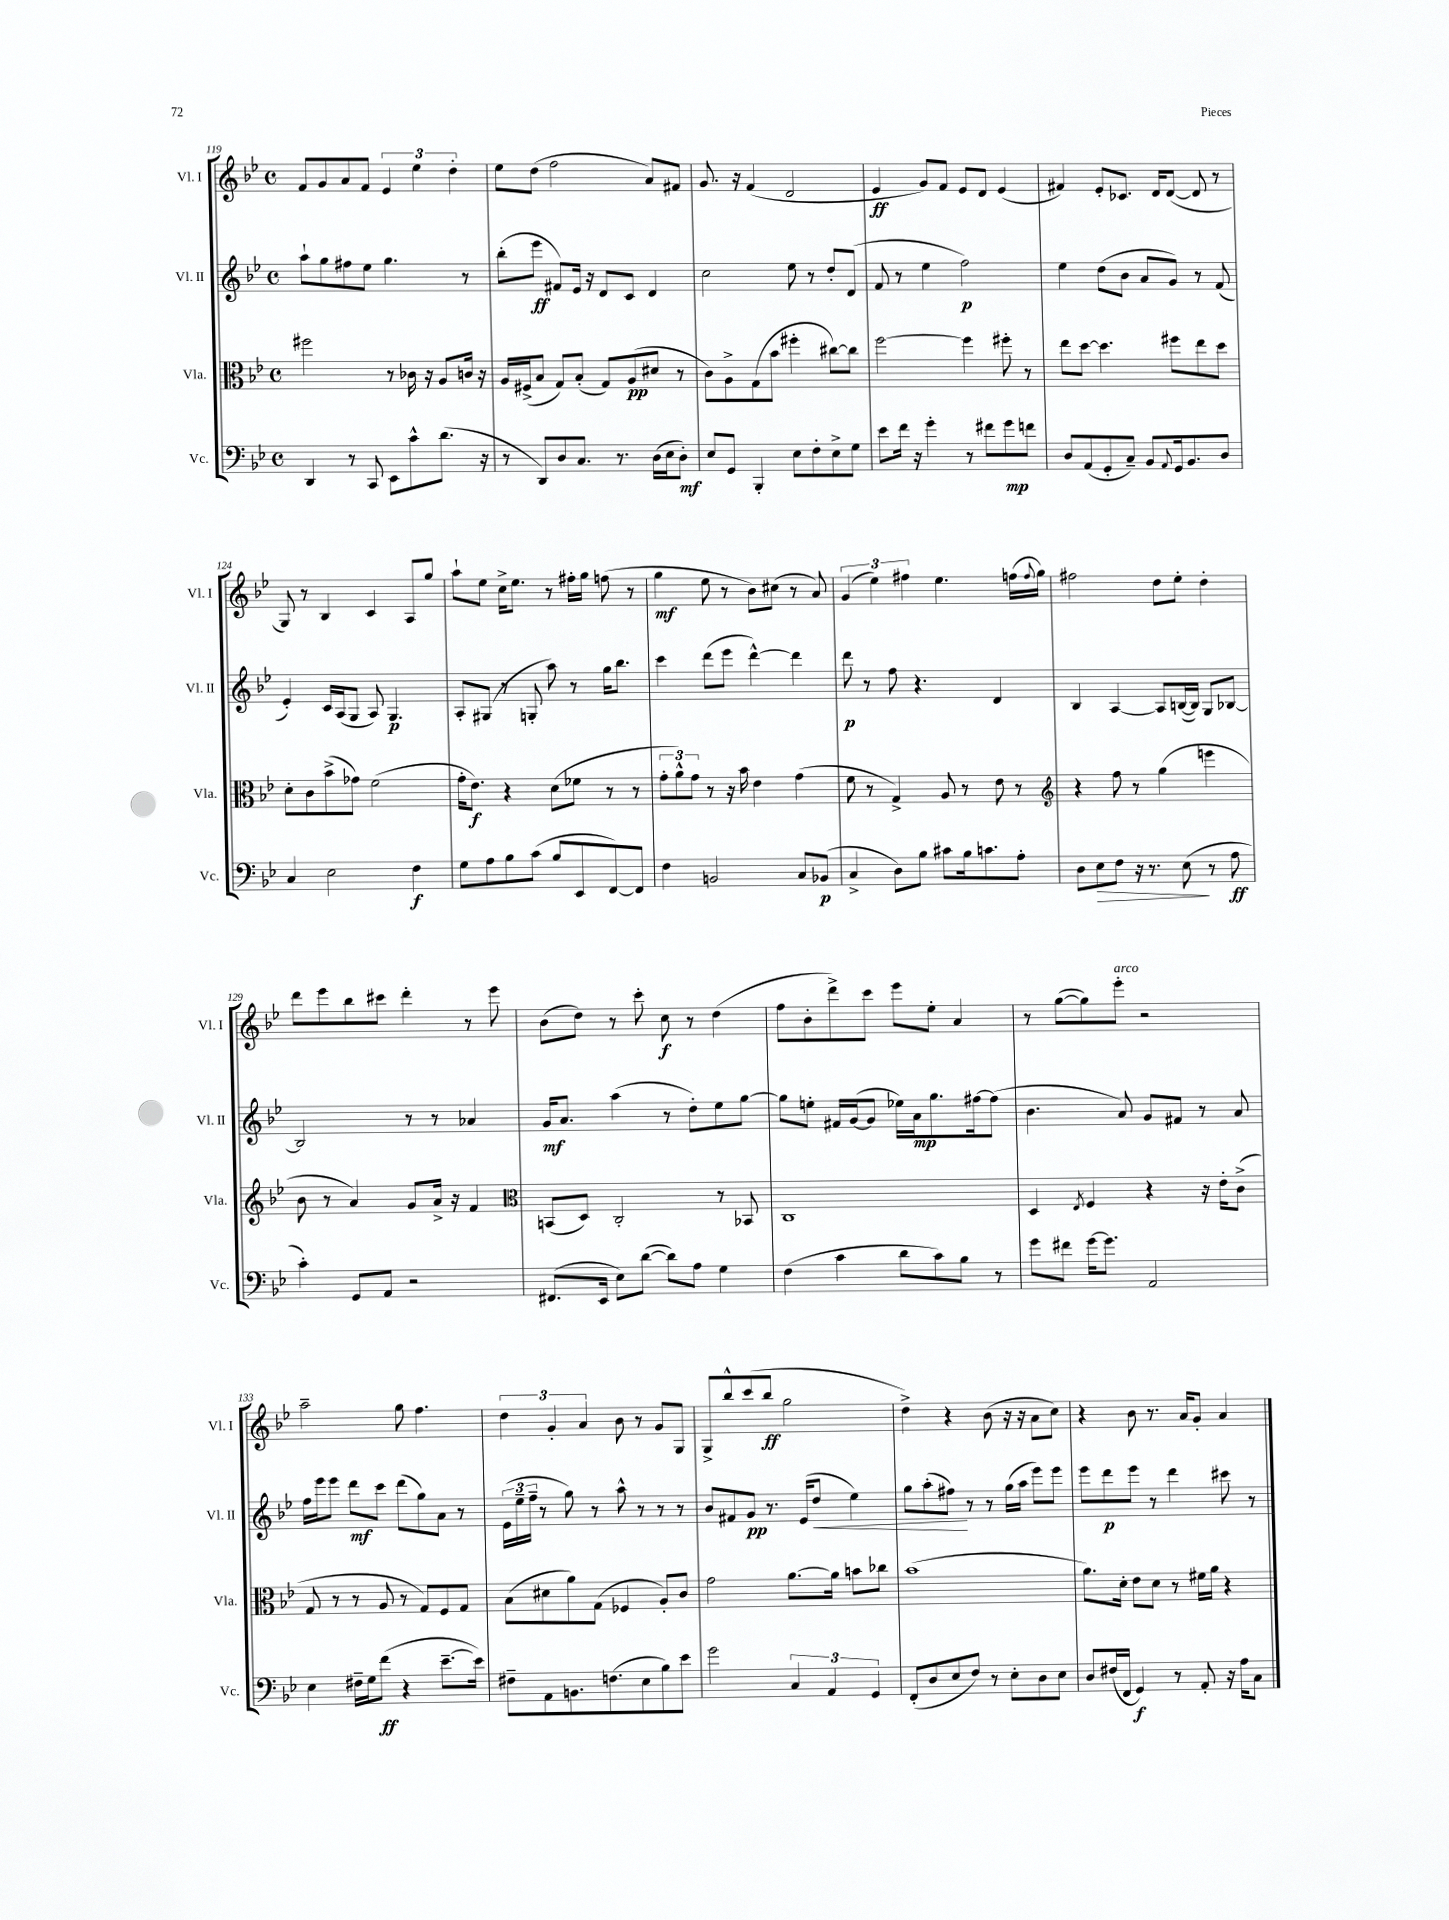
<<
\new StaffGroup <<
\new Staff = "s0" \with { instrumentName = "Vl. I" shortInstrumentName = "Vl. I" } {
    \clef treble \key bes \major \defaultTimeSignature \time 4/4
    f'8 g'8 a'8 f'8 \tuplet 3/2 { ees'4 ees''4 d''4-. } |
    ees''8 d''8( f''2 a'8) fis'8 |
    g'8. r16 f'4( d'2 |
    ees'4\ff g'8) f'8 ees'8 d'8 ees'4( |
    fis'4) ees'8-. ces'8. d'16 d'8~( d'8 r8 |
    g8) r8 bes4 c'4 a8 g''8 |
    a''8-! ees''8 c''16-> ees''8. r8 fis''16-. g''16 f''8( r8 |
    g''4\mf ees''8 r8 bes'8) cis''8( r8 a'8) |
    \tuplet 3/2 { g'4( ees''4) fis''4 } ees''4. f''16( \appoggiatura { f''8 } g''16) |
    fis''2 d''8 ees''8-. d''4-. |
    d'''8 ees'''8 bes''8 cis'''8 d'''4-. r8 ees'''8 |
    bes'8( d''8) r8 c'''8-. c''8\f r8 d''4( |
    f''8 bes'8-. d'''8->) c'''8 ees'''8 ees''8-. a'4 |
    r8 g''8~( g''8) ees'''8-.^\markup { \italic "arco" } r2 |
    a''2-- g''8 f''4. |
    \tuplet 3/2 { d''4 g'4-. a'4 } bes'8 r8 g'8 g8 |
    g8-> bes''8-^ c'''8( bes''8\ff g''2 |
    d''4->) r4 bes'8( r16 r16 a'8 c''8) |
    r4 bes'8 r8. a'16 g'8-. a'4 \bar "|." |
}
\new Staff = "s1" \with { instrumentName = "Vl. II" shortInstrumentName = "Vl. II" } {
    \clef treble \key bes \major \defaultTimeSignature \time 4/4
    a''8-! g''8 fis''8 ees''8 g''4. r8 |
    bes''8-.( ees'''8\ff fis'8) ees'16 r16 d'8 c'8 d'4 |
    c''2 ees''8 r8 d''8-. d'8( |
    f'8 r8 ees''4 f''2\p) |
    ees''4 d''8( bes'8 a'8 g'8) r8 f'8( |
    ees'4-.) c'16 a16( g8 a8) g4.\p |
    a8-. gis8( r8 g8-. a''8) r8 g''16 bes''8. |
    c'''4 d'''8( ees'''8 d'''4~-^) d'''4 |
    d'''8\p r8 f''8 r4. d'4 |
    bes4 a4~ a8 b16~( b16) g8 bes8~ |
    bes2 r8 r8 aes'4 |
    g'16\mf a'8. a''4( r8 d''8-.) ees''8 g''8~ |
    g''8 e''8-. fis'16 g'16~( g'8 ees''16) a'16\mp g''8. fis''16~ fis''8( |
    bes'4. a'8) g'8 fis'8 r8 a'8 |
    f''16 ees'''16 ees'''8 d'''8\mf c'''8 d'''8( g''8) a'8 r8 |
    \tuplet 3/2 { ees'16( ees''16-- f''16-- } r8 g''8) r8 a''8-^ r8 r8 r8 |
    bes'8 fis'8 g'8\pp r8. ees'16( d''8\< ees''4) |
    g''8 a''8-.( fis''8\!) r8 r8 g''16( a''16 ees'''8) ees'''8 |
    ees'''8 d'''8\p ees'''8 r8 d'''4 cis'''8 r8 \bar "|." |
}
\new Staff = "s2" \with { instrumentName = "Vla." shortInstrumentName = "Vla." } {
    \clef alto \key bes \major \defaultTimeSignature \time 4/4
    fis''2 r8 ces'16 r16 a8 c'16 r16 |
    a16 fis16->( bes8 g8) bes8-.( g8) a8\pp( dis'8 r8 |
    c'8) a8-> g8( bes'8 fis''4-. cis''8~) cis''8 |
    f''2~ f''4 fis''8-. r8 |
    ees''8 d''8~ d''4. fis''8 ees''8 d''8 |
    d'8-. c'8 bes'8->( ges'8) f'2( |
    g'16-. ees'8.\f) r4 d'8( fes'8 r8 r8 |
    \tuplet 3/2 { g'8-. a'8-^) g'8 } r8 r16 bes'16 ees'4 g'4( |
    f'8 r8 g4->) a8 r8 ees'8 r8 |
    \clef treble r4 f''8 r8 g''4( e'''4 |
    bes'8 r8 a'4) g'8 a'16-> r16 f'4 |
    \clef alto b,8( d8) c2-. r8 bes,8 |
    c1 |
    d4 \acciaccatura { ees8 } f4 r4 r16 ees'16-. c'8->( |
    g8 r8 r8 a8 r8 g8) f8 g8 |
    bes8( dis'8 a'8) g8( fes4 a8-.) c'8 |
    g'2 a'8.~ a'16 b'8 ces''8 |
    bes'1( |
    a'8.) d'16-. ees'8 d'8 r8 fis'16 a'16 r4 \bar "|." |
}
\new Staff = "s3" \with { instrumentName = "Vc." shortInstrumentName = "Vc." } {
    \clef bass \key bes \major \defaultTimeSignature \time 4/4
    d,4 r8 c,8 ees,8 c'8-^ d'8.( r16 |
    r8 d,8) d8 c8. r8. d16( ees16 d8-.\mf) |
    ees8 g,8 bes,,4-. ees8 f8-. ees8-> g8 |
    ees'8 f'16 r16 g'4-. r8 fis'8 g'8\mp f'8 |
    d8 a,8( g,8-. c8--) bes,8 \appoggiatura { a,8 } g,16 bes,8. d8 |
    c4 ees2 f4\f |
    g8 a8 bes8 c'8( bes8 ees,8 f,8~) f,8 |
    f4 b,2 c8 bes,8\p( |
    c4-> d8) bes8 cis'8 bes16 c'8. a8-. |
    d8 ees8\> f8 r16 r8. ees8\!( r8 a8\ff |
    c'4-.) g,8 a,8 r2 |
    fis,8.( ees,16 ees8) d'8~( d'8) a8 g4 |
    f4( c'4 d'8 c'8) bes8 r8 |
    g'8 fis'8 g'16~ g'8. a,2 |
    ees4 fis16-- g16 f'8\ff( r4 ees'8.~-- ees'16) |
    fis8-- a,8 b,8. f8.( ees8 bes8) ees'8 |
    g'2 \tuplet 3/2 { c4 a,4 g,4 } |
    f,8-.( d8 ees8 f8) r8 ees8-. d8 ees8 |
    d8 fis16( f,16 g,4\f) r8 a,8-. r16 a16 c8 \bar "|." |
}
>>
>>
\layout { \context { \Score currentBarNumber = #119 } }
